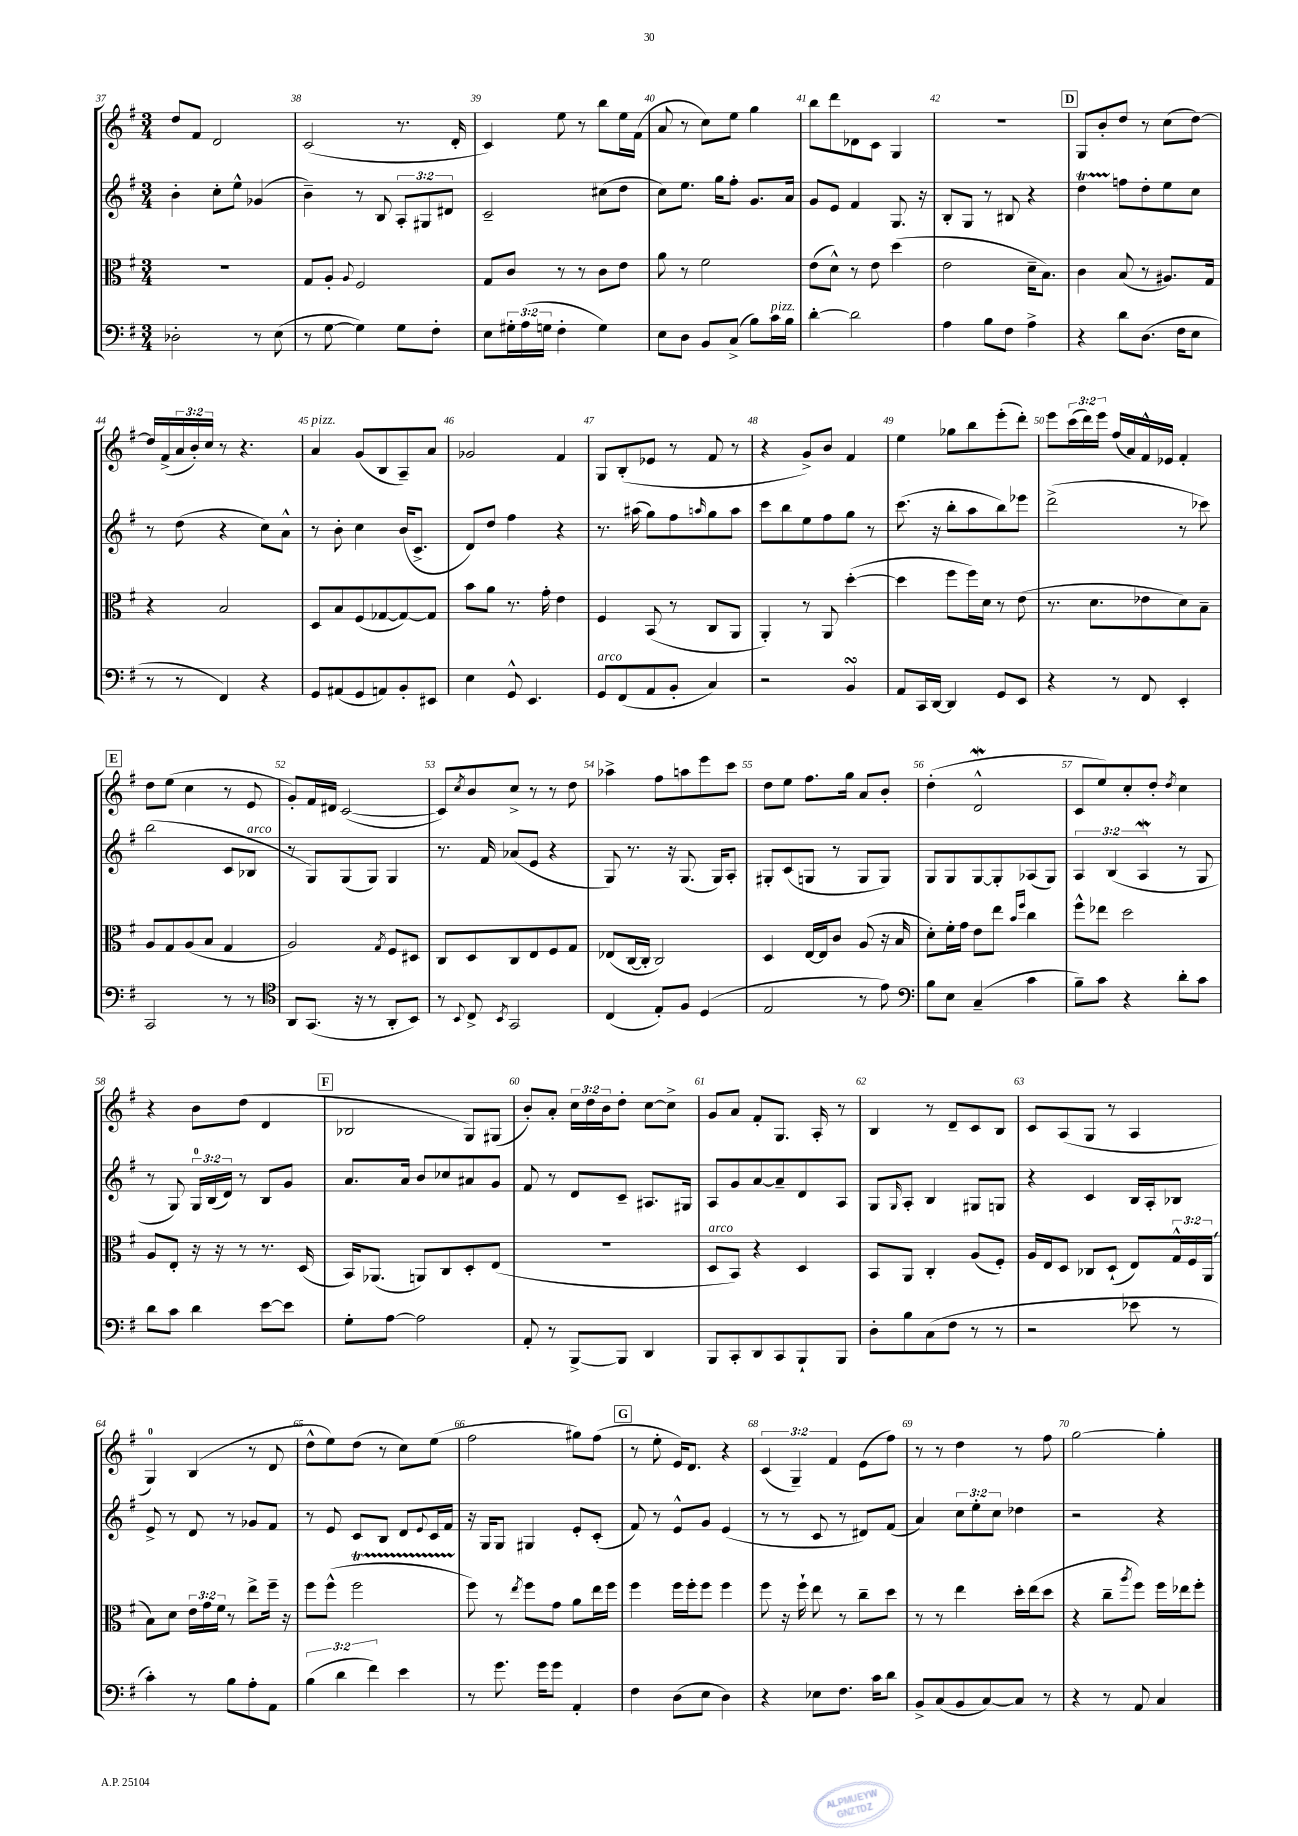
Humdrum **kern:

**kern	**kern	**kern	**kern
*staff4	*staff3	*staff2	*staff1
*clefF4	*clefC3	*clefG2	*clefG2
*k[f#]	*k[f#]	*k[f#]	*k[f#]
*M3/4	*M3/4	*M3/4	*M3/4
2D-'	2.r	4b'	8dd
.	.	.	8f#
.	.	8cc'	2d
.	.	8ee^^	.
8r	.	(4g-	.
(8E	.	.	.
=	=	=	=
8r	8G	4b~)	(2c
[8G	8A'	.	.
.	8qqA	.	.
4G])	2F#	8r	.
.	.	8B	.
8G	.	12A'	8.r
.	.	12G#	.
8F#'	.	.	.
.	.	12d#	.
.	.	.	16d'
=	=	=	=
8E	8G	2c~	4c)
24G#'	8c	.	.
(24A	.	.	.
24G	.	.	.
4F#'	8r	.	8ee
.	8r	.	8r
4G)	8c	(8cc#	8bb
.	8e	8dd	16ee
.	.	.	(16f#
=	=	=	=
8E	8a	8cc)	8a
8D	8r	8.ee	8r
8BB	2f#	.	8cc)
.	.	16gg	.
(8C^	.	8ff#'	8ee
8B)	.	8.g	4gg
16c	.	.	.
16B	.	16a	.
=	=	=	=
[4d'	(8e	8g	8bb
.	8d^^)	8e	8ddd
2d]	8r	4f#	8d-
.	8e	.	8c
.	(4dd	8.G	4G
.	.	16r	.
=	=	=	=
4A	2e	8B'	2.r
.	.	8G	.
8B	.	8r	.
8F#	.	8B#	.
4A^	16d~	4r	.
.	8.B)	.	.
=	=	=	=
4r	4c	4dd	8G
.	.	.	8b'
8d	(8B	8ff	8dd
(8.D	8r	8dd'	8r
.	8.A#)	8ee	(8cc
16F#	.	.	.
8E	.	8cc	[8dd)
.	16G	.	.
=	=	=	=
8r	4r	8r	16dd]
.	.	.	(16f#^
8r	.	(8dd	24a
.	.	.	24b')
.	.	.	24cc
4FF#)	2B	4r	8r
.	.	.	4.r
4r	.	8cc)	.
.	.	8a^^	.
=	=	=	=
8GG	8D	8r	4a
(8AA#	8B	8b'	.
8GG	(8F#	4cc	(8g
8AA)	[8G-	.	8B
8BB'	8G-_)	(16b	8A~)
.	.	8.c^	.
8EE#	8G-]	.	8a
=	=	=	=
4E	8b	8d)	2g-
.	8a	8dd	.
8GG^^	8.r	4ff#	.
4.EE	.	.	.
.	16g'	.	.
.	4e	4r	4f#
=	=	=	=
8GG	4F#	8.r	8G
(8FF#	.	.	(8B'
.	.	(16aa#	.
8AA	(8BB	8gg)	8e-
8BB'	8r	8ff#	8r
.	.	16qqaa	.
4C)	8C	8gg	8f#
.	8AA	8aa	8r
=	=	=	=
2r	4AA')	8ccc	4r
.	.	8bb	.
.	8r	8ee	8g^)
.	8AA	8ff#	8b
4BB	([4dd'	8gg	4f#
.	.	8r	.
=	=	=	=
8AA	4dd]	(8.ccc	4ee
16CC	.	.	.
[16DD	.	16r	.
4DD]	8ff#	8bb'	8gg-
.	16ff#)	8aa	8bb
.	16d	.	.
8GG	8r	8bb)	(8eee'
8EE	(8e	8eee-	8ddd')
=	=	=	=
4r	8.r	(2ddd^	8eee
.	.	.	(24ccc
.	.	.	24ddd)
.	8.d	.	.
.	.	.	24eee
8r	.	.	(16ff#
.	.	.	16a)
8FF#	8e-	.	16f#^^
.	.	.	16e-
4EE'	8d)	8r	4f#'
.	8B~	8ccc-)	.
=	=	=	=
2CC	8A	(2bb	8dd
.	8G	.	(8ee
.	(8A	.	4cc
.	8B	.	.
8r	4G	8c	8r
8r	.	8B-	8e
=	=	=	=
*clefC4	*	*	*
8AA	2A)	8r	8g')
(8.GG	.	8G)	16f#
.	.	.	16d#
.	.	(8G	([2c
16r	.	.	.
8r	.	8G)	.
.	8qG	.	.
8AA'	8F#	4G	.
8BB)	8D#	.	.
=	=	=	=
8r	8C	8.r	8c])
8qqBB	.	.	8qcc
8C^	8D	.	8b
.	.	16f#	.
8qBB	.	.	.
2GG	8C	(8a-	8cc^
.	8E	8e	8r
.	8F#	4r	8r
.	8G	.	8dd
=	=	=	=
(4C	(8E-	8G)	4aa-^
.	[16C	8.r	.
.	16C']	.	.
8E')	2C)	.	8ff#
.	.	16r	.
8F#	.	(8.G	8aa
(4D	.	.	8eee
.	.	16G)	.
.	.	8A'	8ccc
=	=	=	=
2E	4D	8G#'	8dd
.	.	(8c	8ee
.	[16E	8G	8.ff#
.	16E]	.	.
.	8c	8r	.
.	.	.	16gg
8r	(8A	8G	8a
8e)	16r	8G)	8b'
.	16B	.	.
=	=	=	=
*clefF4	*	*	*
8B	8d')	8G	(4dd'
8E	16f#'	8G	.
.	16g	.	.
(4C~	8e	[8G	2d^^
.	8ee	8G']	.
.	16qqb	.	.
.	16qqff#	.	.
4c	4cc	(8A-	.
.	.	8G)	.
=	=	=	=
8B~)	8ff#^^	6A	8c
8c	8ee-	.	8ee)
.	.	(6B	.
4r	2dd	.	8cc'
.	.	6A	.
.	.	.	8dd'
.	.	.	8qdd
8d'	.	8r	4cc
8c	.	8G	.
=	=	=	=
8d	8A	8r	4r
8c	8E'	8G)	.
4d	16r	24G	8b
.	.	(24B	.
.	16r	.	.
.	.	24d)	.
.	8r	8r	(8dd
[8e	8.r	8B	4d
8e]	.	8g	.
.	(16D	.	.
=	=	=	=
8G'	16BB)	8.a	2B-
.	(8.AA-	.	.
[8A	.	.	.
.	.	16a	.
2A]	8AA)	8b	.
.	8C	8cc-	.
.	8D'	8a#	8G)
.	(8E	8g	(8G#
=	=	=	=
8AA'	2.r	8f#	8b')
8r	.	8r	8a'
[8BBB^	.	8d	24cc
.	.	.	24dd
.	.	.	24b
8BBB]	.	8c~	8dd'
4DD	.	8.A#	[8cc
.	.	.	8cc^]
.	.	16G#	.
=	=	=	=
8BBB	8D	8A	8g
8CC'	8BB)	8g	8a
8DD	4r	[8a	8f#'
8CC	.	8a~]	8.G
8BBB`	4D	8d	.
.	.	.	16A'
8BBB	.	8A	8r
=	=	=	=
8D'	8BB	8G	4B
.	.	16qqG	.
8B	8AA	8A'	.
(8C	4C'	4B	8r
8F#	.	.	8d~
8r	(8A	8G#	8c
8r	8F#')	8G	8B
=	=	=	=
2r	16A	4r	8c
.	16E	.	.
.	8D	.	(8A
.	8C-	4c	8G
.	(8D`	.	8r
8e-	8E)	16B	4A
.	.	16A'	.
8r	24G^^	8B-	.
.	24F#	.	.
.	(24AA	.	.
=	=	=	=
4c')	8B)	8e^	4G)
.	8d	8r	.
8r	24e	8d	(4B
.	24g	.	.
.	24f#	.	.
8B	8r	8r	.
8A'	8ee^	8g-	8r
8AA	16ff#~	8f#	8d
.	16r	.	.
=	=	=	=
(6B	8ff#	8r	8dd^^
.	(8ff#^^	8e	8ee)
6d	.	.	.
.	2ff#	8c	(8dd
6f#)	.	.	.
.	.	8B	8r
4e	.	8d	8cc)
.	.	8qqe	.
.	.	16c	(8ee
.	.	16f#	.
=	=	=	=
8r	8ff#)	16r	2ff#
.	.	16G	.
8.g	8r	8G	.
.	8qee	.	.
.	8ff#	4G#	.
16g	.	.	.
8g	8g	.	.
4AA'	8a	8e'	8gg#)
.	16ee	(8c'	(8ff#
.	16ff#	.	.
=	=	=	=
4F#	4ff#	8f#)	8r
.	.	8r	8ee'
(8D	16ff#	8e^^	16e)
.	16ff#'	.	8.d
8E	8ff#	8g	.
4D)	4ff#	(4e	4r
=	=	=	=
4r	8ff#	8r	(6c
.	16r	8r	.
.	.	.	6G~)
.	16ff#`	.	.
8E-	8ee	8c	.
.	.	.	6f#
8.F#	8r	8r	.
.	8cc~	8d#)	(8e
16c	.	.	.
8d	8dd	(8f#	8ff#)
=	=	=	=
8BB^	8r	4a)	8r
(8C	8r	.	8r
8BB	4ee	12cc	4dd
.	.	12ee'	.
[8C)	.	.	.
.	.	12cc	.
8C]	16dd'	4dd-	8r
.	(16ee	.	.
8r	8dd	.	8ff#
=	=	=	=
4r	4r	2r	[2gg
8r	8cc~	.	.
.	8qaa	.	.
8AA	8ff#)	.	.
4C	16ff#	4r	4gg']
.	16ee-	.	.
.	8ff#'	.	.
==	==	==	==
*-	*-	*-	*-
